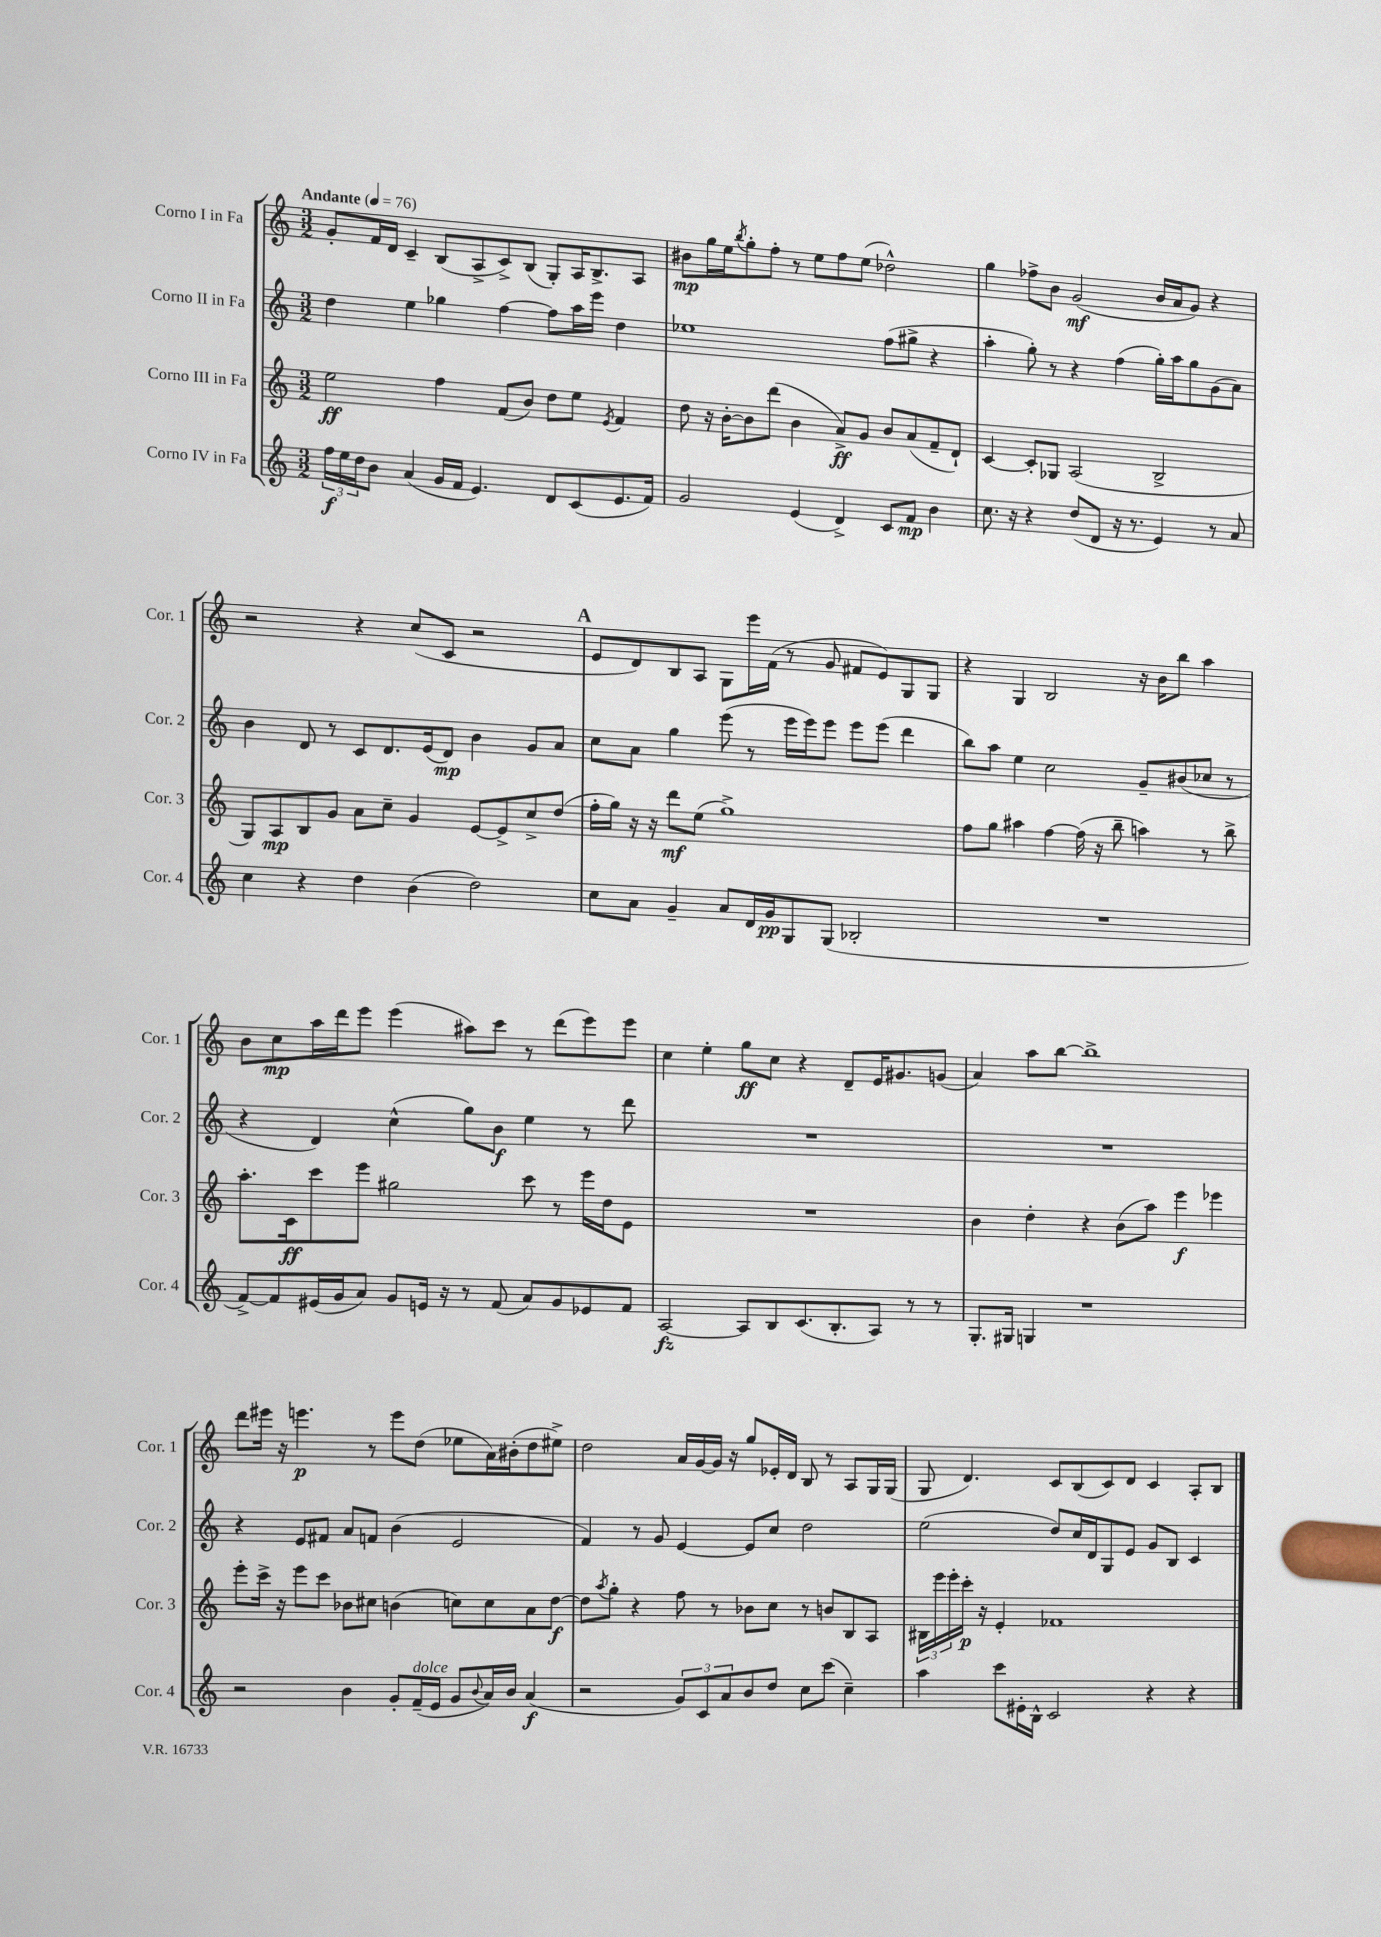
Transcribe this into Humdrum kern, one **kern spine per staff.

**kern	**kern	**kern	**kern
*staff4	*staff3	*staff2	*staff1
*clefG2	*clefG2	*clefG2	*clefG2
*k[]	*k[]	*k[]	*k[]
*M3/2	*M3/2	*M3/2	*M3/2
*MM76	*MM76	*MM76	*MM76
24ff	2ee	4dd	8g'
24ee	.	.	.
24dd	.	.	.
8b	.	.	16f
.	.	.	16d
(4a	.	4ee	4c~
16g	4ff	4gg-	(8B
16f	.	.	.
4.e)	.	.	8A^
.	(8f	[4ff	8c^)
.	8b)	.	(8B
8d	8dd	8ff]	8G')
(8c	8ee	16aa	16A
.	.	16eee	8.B^
.	8qe	.	.
8.e	4f	4dd	.
.	.	.	8A
16f)	.	.	.
=	=	=	=
2g	8dd	1ee-	8b#
.	16r	.	16gg
.	[16b'	.	16ee
.	.	.	8qbb
.	8b]	.	8gg'
.	(8ddd	.	8ff'
(4e	4b	.	8r
.	.	.	8ee
4d^)	8a^)	.	8ff
.	8g	.	(8ee
8c	8b	(8ff	2dd-^^)
8f	(8a	8gg#^	.
4b	8f~	4r	.
.	8d`)	.	.
=	=	=	=
8.cc	[4c	4aa'	4gg
16r	.	.	.
4r	8c']	8gg')	8ff-^
.	8G-	8r	8b
(8dd	(2A	4r	(2g
8d	.	.	.
16r	.	(4ff	.
8.r	.	.	.
4e)	2B^	16gg')	16b
.	.	16aa	16a
.	.	8gg	8g)
8r	.	(8g	4r
8a	.	8a)	.
=	=	=	=
4cc	8G)	4b	2r
.	8A	.	.
4r	8B	8d	.
.	8g	8r	.
4dd	8a	8c	4r
.	8cc~	8.d	.
(4b	4g	.	(8cc
.	.	(16e	.
.	.	8d)	8c
2dd)	[8e	4b	2r
.	8e^]	.	.
.	8cc^	8g	.
.	(8dd	8a	.
=	=	=	=
8cc	16ff'	8cc	8e
.	16gg)	.	.
8a	16r	8a	8d)
.	16r	.	.
4g~	8ddd	4gg	8B
.	(8ee	.	8A
8a	1gg^)	(8eee	8G
16d	.	8r	16eee
16g	.	.	(16f
8G	.	16eee	8r
.	.	16eee)	.
(8G	.	8eee	8g
2B-'	.	8eee	8f#
.	.	(8eee	8e)
.	.	4ddd	8G
.	.	.	8G
=	=	=	=
1.r	8ff	8bb)	4r
.	8gg	8aa	.
.	4aa#	4ee	4G
.	[4ff	2cc	2B
.	(16ff]	.	.
.	16r	.	.
.	8bb~	.	.
.	4aa)	8g~	16r
.	.	.	16b
.	.	(8b#	8bb
.	8r	8cc-	4aa
.	8bb^	8r	.
=	=	=	=
[8f^)	8.aa'	4r	8b
8f]	.	.	8cc
.	16c	.	.
(16e#	8ccc	4d)	16aa
16g	.	.	16ddd
8a)	8eee	.	8eee
8g	2gg#	(4cc^^	(4eee
16e	.	.	.
16r	.	.	.
8r	.	8gg)	8aa#)
(8f	.	8b	8ccc
8a)	8ccc	4ee	8r
8g	8r	.	(8ddd
8e-	16eee	8r	8eee)
.	16dd	.	.
8f	8e	8ddd	8eee
=	=	=	=
[2A	1.r	1.r	4cc
.	.	.	4ee'
8A]	.	.	8gg
8B	.	.	8cc
(8.c	.	.	4r
8.B'	.	.	.
.	.	.	8d~
8A)	.	.	16e
.	.	.	8.g#
8r	.	.	.
8r	.	.	(8g
=	=	=	=
8.G'	4b	1.r	4a)
16G#	.	.	.
4G	4dd'	.	8aa
.	.	.	[8bb
1r	4r	.	1bb^]
.	(8b	.	.
.	8aa)	.	.
.	4eee	.	.
.	4eee-	.	.
=	=	=	=
2r	8eee'	4r	8ddd
.	16ccc^	.	16eee#
.	16r	.	16r
.	8eee	8e	4.eee
.	8ccc	8f#	.
4b	8b-	8a	.
.	8cc#	8f	8r
8g'	(4b	(4b	8eee
(16f~	.	.	(8dd
16e	.	.	.
8g	8cc)	2e	8ee-
8qqb	.	.	.
16a)	8cc	.	16a)
16b	.	.	(16b#'
(4a	8a	.	8dd
.	[8dd	.	8ee#^)
=	=	=	=
2r	8dd]	4f)	2dd
.	8qaa	.	.
.	8gg'	.	.
.	4r	8r	.
.	.	8g	.
12g)	8ff	[4e	16a
.	.	.	[16g
12c	.	.	.
.	8r	.	16g]
12a	.	.	.
.	.	.	16r
8b	8b-	8e]	8gg
8dd	8cc	8cc	16e-'
.	.	.	16d
8cc	8r	2dd	8B
(8ccc	8b	.	8r
4cc~)	8B	.	8A
.	8A	.	16G
.	.	.	(16G
=	=	=	=
4aa	24B#	(2ee	8G
.	24eee	.	.
.	24eee'	.	.
.	16ccc'	.	4.d)
.	16r	.	.
8ccc	4e'	.	.
16e#'	.	.	.
16B^^	.	.	.
2c	1f-	8dd)	8c
.	.	16cc	(8B
.	.	16d	.
.	.	8G	8c)
.	.	8e	8d
4r	.	8g	4c
.	.	8B	.
4r	.	4c	8A'
.	.	.	8B
==	==	==	==
*-	*-	*-	*-
